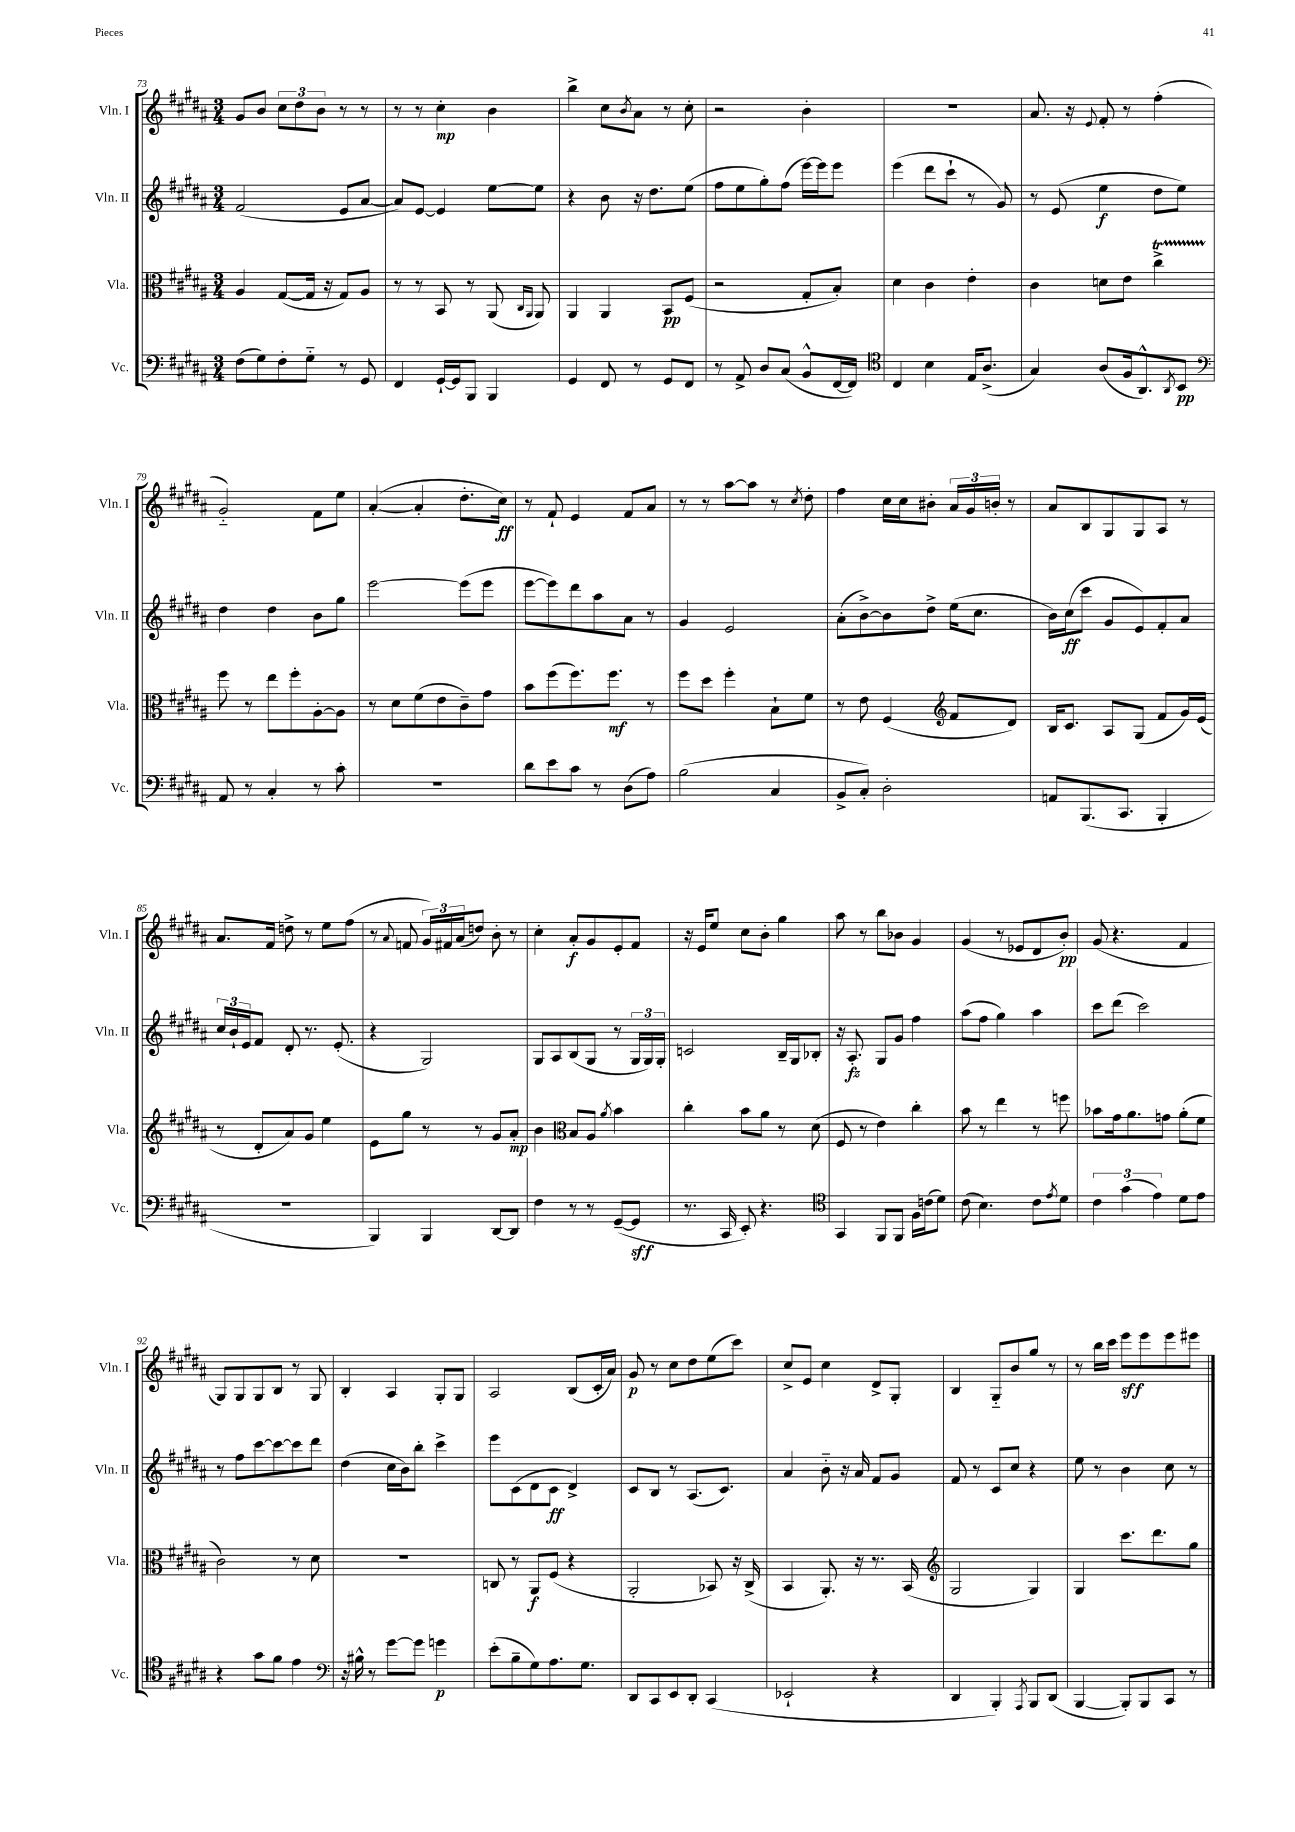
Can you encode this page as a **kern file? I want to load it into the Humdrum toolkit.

**kern	**kern	**kern	**kern
*staff4	*staff3	*staff2	*staff1
*clefF4	*clefC3	*clefG2	*clefG2
*k[f#c#g#d#a#]	*k[f#c#g#d#a#]	*k[f#c#g#d#a#]	*k[f#c#g#d#a#]
*M3/4	*M3/4	*M3/4	*M3/4
(8F#	4A#	(2f#	8g#
8G#)	.	.	8b
8F#'	([8G#	.	12cc#
.	.	.	12dd#
8G#'~	16G#]	.	.
.	.	.	12b
.	16r	.	.
8r	8G#)	8e	8r
8GG#	8A#	[8a#	8r
=	=	=	=
4FF#	8r	8a#])	8r
.	8r	[8e	8r
[16GG#`	8BB	4e]	4cc#'
16GG#]	.	.	.
8BBB	8r	.	.
4BBB	(8AA#	[8ee	4b
.	16qqC#	.	.
.	16qqAA#	.	.
.	8AA#)	8ee]	.
=	=	=	=
4GG#	4AA#	4r	4bb^
8FF#	4AA#	8b	8cc#
.	.	.	8qb
8r	.	16r	8a#
.	.	8.dd#	.
8GG#	8BB	.	8r
8FF#	(8F#	(8ee	8cc#'
=	=	=	=
8r	2r	8ff#	2r
8AA#^	.	8ee	.
8D#	.	8gg#')	.
(8C#	.	(8ff#	.
8BB^^	8G#'	[16eee)	4b'
.	.	16eee]	.
[16FF#	8B')	8eee	.
16FF#])	.	.	.
=	=	=	=
*clefC4	*	*	*
4C#	4d#	(4eee	2.r
4B	4c#	8ddd#	.
.	.	8ccc#`	.
16E	4e'	8r	.
(8.A#^	.	.	.
.	.	8g#)	.
=	=	=	=
4G#)	4c#	8r	8.a#
.	.	(8e	.
.	.	.	16r
.	.	.	8qqe
(8A#	8d	4ee	8f#'
16F#	8e	.	8r
8.AA#^^)	.	.	.
.	4cc#^	8dd#	(4ff#'
8qAA#	.	.	.
8BB	.	8ee)	.
=	=	=	=
*clefF4	*	*	*
8AA#	8ff#	4dd#	2g#'~)
8r	8r	.	.
4C#'	8ee	4dd#	.
.	8ff#'	.	.
8r	[8A#'	8b	8f#
8c#'	8A#]	8gg#	8ee
=	=	=	=
2.r	8r	[2eee	([4a#'
.	8d#	.	.
.	(8f#	.	4a#']
.	8e	.	.
.	8c#~)	(8eee]	8.dd#'
.	8g#	8eee	.
.	.	.	16cc#)
=	=	=	=
8d#	8b	[8eee	8r
8e	(8ff#	8eee])	8f#`
8c#	8.ff#)	8ddd#	4e
8r	.	8aa#	.
.	8.ff#	.	.
(8D#	.	8a#	8f#
8A#)	8r	8r	8a#
=	=	=	=
(2B	8ff#	4g#	8r
.	8dd#	.	8r
.	4ff#'	2e	[8aa#
.	.	.	8aa#]
4C#	8B`	.	8r
.	.	.	8qcc#
.	8f#	.	8dd#'
=	=	=	=
8BB^	8r	(8a#'	4ff#
8C#')	8e	[8b^)	.
2D#'	(4F#	8b]	16cc#
.	.	.	16cc#
.	.	8dd#^	8b#'
*	*clefG2	*	*
.	8f#	(16ee	24a#
.	.	.	24g#
.	.	8.cc#	.
.	.	.	24b'
.	8d#)	.	8r
=	=	=	=
8AA	16B	16b)	8a#
.	8.c#	(16cc#	.
(8.BBB	.	8ccc#	8B
.	8A#	8g#	8G#
8.CC#	.	.	.
.	(8G#	8e)	8G#
4BBB'	8f#	8f#'	8A#
.	16g#)	8a#	8r
.	(16e	.	.
=	=	=	=
2.r	8r	24cc#	8.a#
.	.	24b`	.
.	.	24e	.
.	8d#'	8f#	.
.	.	.	16f#
.	8a#)	8d#'	8dd^
.	8g#	8.r	8r
.	4ee	.	8ee
.	.	(8.e'	.
.	.	.	(8ff#
=	=	=	=
4BBB)	8e	4r	8r
.	.	.	8qqa#
.	8gg#	.	8f
4BBB	8r	2G#)	24g#)
.	.	.	24f#
.	.	.	(24a#
.	8r	.	8dd)
[8DD#	8g#	.	8b'
8DD#]	8a#'	.	8r
=	=	=	=
4F#	4b	8G#	4cc#'
.	.	8A#	.
*	*clefC3	*	*
8r	8B	(8B	8a#'
8r	8A#	8G#	8g#
.	8qa#	.	.
([8GG#~	4b	8r	8e'
8GG#]	.	24G#	8f#
.	.	24G#)	.
.	.	24G#'	.
=	=	=	=
8.r	4cc#'	2c	16r
.	.	.	16e
.	.	.	8ee
16CC#	.	.	.
8EE')	8b	.	8cc#
4.r	8a#	.	8b'
.	8r	16B~	4gg#
.	.	16G#	.
.	(8d#	8B-'	.
=	=	=	=
*clefC4	*	*	*
4GG#	8F#	16r	8aa#
.	.	8.A#'	.
.	8r	.	8r
8FF#	4e)	8G#	8bb
8FF#	.	8g#	8b-
16F#	4cc#'	4ff#	4g#
(16c	.	.	.
8d#)	.	.	.
=	=	=	=
(8c#	8b	(8aa#	(4g#
4.B)	8r	8ff#	.
.	4ee	4gg#)	8r
.	.	.	8e-
8c#	8r	4aa#	8d#
8qe	.	.	.
8d#	8ff	.	8b')
=	=	=	=
6c#	8b-	8ccc#	(8g#
.	16g#	(8ddd#	4.r
(6g#	.	.	.
.	8.a#	.	.
.	.	2ccc#)	.
6e)	.	.	.
.	8g	.	.
8d#	(8a#'	.	4f#
8e	8f#	.	.
=	=	=	=
4r	2c#)	8r	8G#)
.	.	8ff#	8G#
8g#	.	[8ccc#	8G#
8f#	.	8ccc#_	8B
4e	8r	8ccc#]	8r
.	8d#	8ddd#	8G#
=	=	=	=
*clefF4	*	*	*
16r	2.r	(4dd#	4B'
16B#^^	.	.	.
8r	.	.	.
[8g#	.	16cc#	4A#
.	.	16b)	.
8g#]	.	8bb'	.
4g	.	4ccc#^	8G#'
.	.	.	8G#
=	=	=	=
(8e'	8C	8eee	2A#
8B~	8r	(8c#	.
8G#)	8AA#	8d#	.
8.A#	(8F#	8c#	.
.	4r	4d#^)	(8B
8.G#	.	.	.
.	.	.	16c#'
.	.	.	16a#)
=	=	=	=
8DD#	2AA#'	8c#	8g#
8CC#	.	8B	8r
8EE	.	8r	8cc#
8DD#'	.	(8.A#	8dd#
(4CC#	8BB-)	.	(8ee
.	.	8.c#)	.
.	16r	.	8ccc#)
.	(16C#^	.	.
=	=	=	=
2EE-`	4BB	4a#	8cc#^
.	.	.	8e
.	8.AA#')	8b'~	4cc#
.	.	16r	.
.	16r	16a#	.
4r	8.r	8f#	8d#^
.	.	8g#	8G#'
.	(16BB	.	.
=	=	=	=
*	*clefG2	*	*
4DD#	2G#	8f#	4B
.	.	8r	.
4BBB')	.	8c#	8G#'~
.	.	8cc#	8b
8qAAA#	.	.	.
8BBB	4G#)	4r	8gg#
(8DD#	.	.	8r
=	=	=	=
[4BBB	4G#	8ee	8r
.	.	8r	16bb
.	.	.	16ccc#
8BBB'])	8.ccc#	4b	8eee
8BBB	.	.	8eee
.	8.ddd#	.	.
8CC#	.	8cc#	8eee
8r	8gg#	8r	8eee#
==	==	==	==
*-	*-	*-	*-
